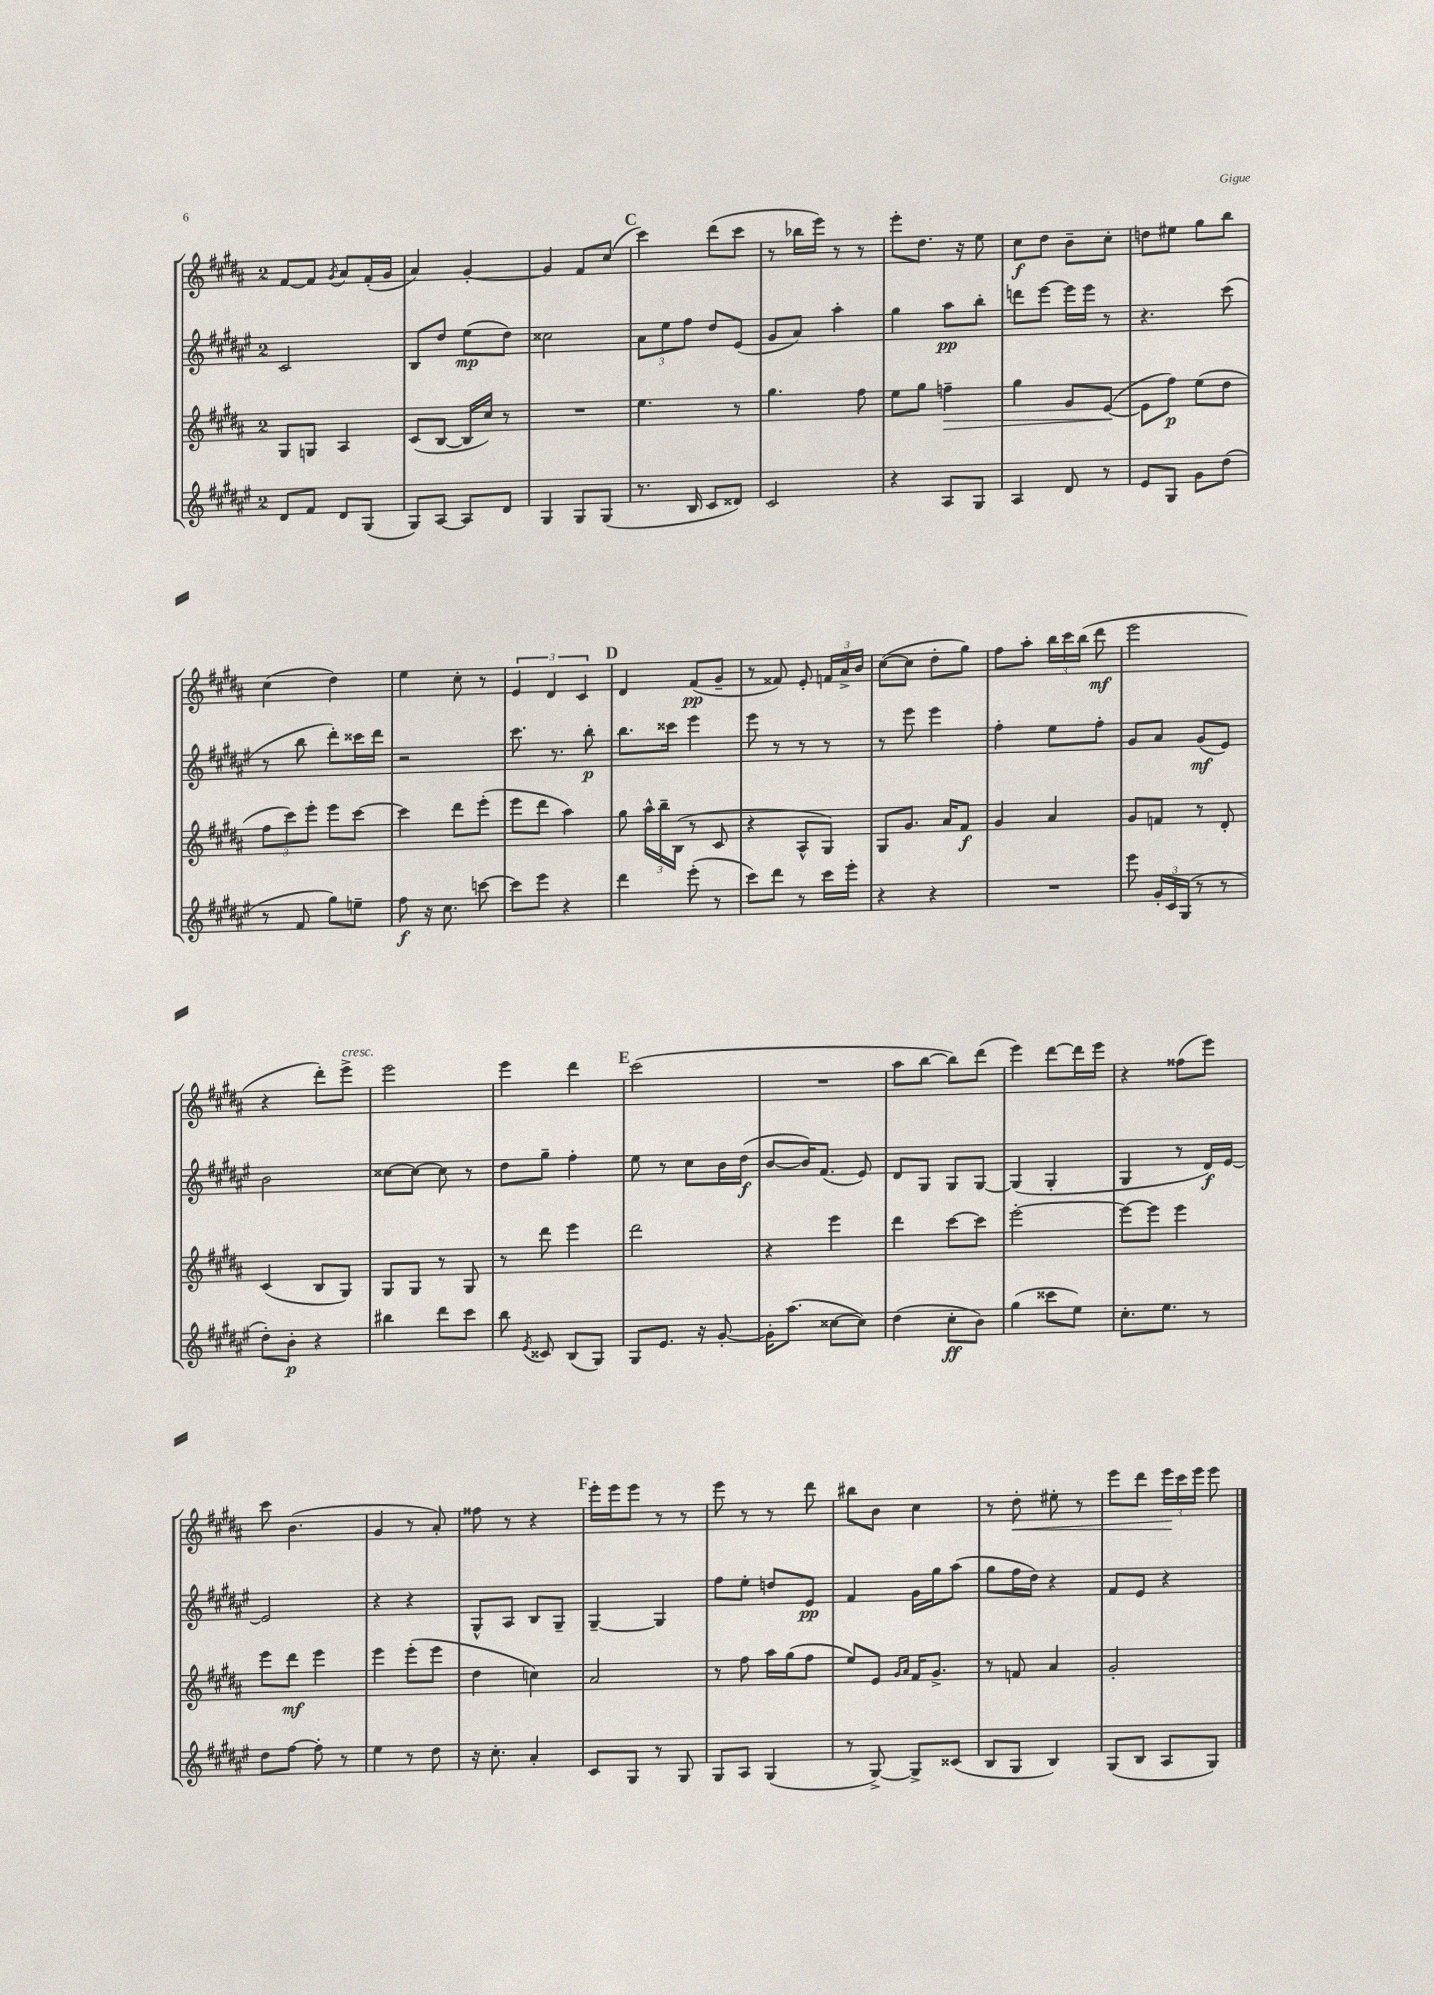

**kern	**dynam	**kern	**dynam	**kern	**dynam	**kern	**dynam
*part4	*part4	*part3	*part3	*part2	*part2	*part1	*part1
*staff4	*staff4	*staff3	*staff3	*staff2	*staff2	*staff1	*staff1
*clefG2	*	*clefG2	*	*clefG2	*	*clefG2	*
*k[f#c#g#d#a#e#]	*	*k[f#c#g#d#a#]	*	*k[f#c#g#d#a#e#]	*	*k[f#c#g#d#a#]	*
*M2/4	*	*M2/4	*	*M2/4	*	*M2/4	*
=57	=57	=57	=57	=57	=57	=57	=57
8d#/L	.	8G#/L	.	2c#/	.	[8f#/L	.
8f#/J	.	8Gn/J	.	.	.	8f#/J]	.
.	.	.	.	.	.	8qg#/	.
8d#/L	.	4A#/	.	.	.	8a#/L	.
(8G#/J	.	.	.	.	.	(16f#'/L	.
.	.	.	.	.	.	16g#/JJ	.
=58	=58	=58	=58	=58	=58	=58	=58
8G#/L)	.	(8c#/L	.	8B/L	.	4a#/)	.
[8A#/J	.	[8B/J	.	8dd#/J	.	.	.
8A#/L]	.	16B/LL]	.	(8ee#\L	mp	[4g#'/	.
.	.	16cc#/JJ)	.	.	.	.	.
8d#/J	.	8r	.	8dd#\J)	.	.	.
=59	=59	=59	=59	=59	=59	=59	=59
4G#/	.	2r	.	2cc##X\	.	4g#/]	.
8G#/L	.	.	.	.	.	8f#/L	.
(8G#/J	.	.	.	.	.	(8cc#/J	.
!!LO:REH:place=s1:t=C
=60	=60	=60	=60	=60	=60	=60	=60
8.r	.	4.ee\	.	12a#\L	.	4ccc#\)	.
.	.	.	.	12ee#\	.	.	.
.	.	.	.	12ff#\J	.	.	.
16B/	.	.	.	.	.	.	.
8c#/L	.	.	.	8dd#/L	.	(8ddd#\L	.
8d##X/J)	.	8r	.	(8e#/J	.	8ccc#\J	.
=61	=61	=61	=61	=61	=61	=61	=61
2c#/	.	4.gg#\	.	8g#/L	.	8r	.
.	.	.	.	8a#/J)	.	16bb-X\LL	.
.	.	.	.	.	.	16eee\JJ)	.
.	.	.	.	4aa#'\	.	8r	.
.	.	8ff#\	.	.	.	8r	.
=62	=62	=62	=62	=62	=62	=62	=62
4r	.	8ee\L	.	4gg#\	.	8eee'\L	.
.	.	8gg#\J	.	.	.	8.dd#\J	.
!	!	!	!LO:HP:b	!	!	!	!
8A#/L	.	4ffn~\	>	8aa#\L	pp	.	.
.	.	.	.	.	.	16r	.
8G#/J	.	.	.	8bb'\J	.	8ee\	.
=63	=63	=63	=63	=63	=63	=63	=63
4A#/	.	4gg#\	.	8dddn\L	.	8cc#\L	f
.	.	.	.	[8eee#\J	.	8dd#\J	.
8d#/	.	8g#/L	.	16eee#\LL]	.	8b~\L	.
.	.	.	.	16eee#\JJ	.	.	.
8r	.	([8e/J	.	8r	.	8cc#'\J	.
.	.	.	]	.	.	.	.
=64	=64	=64	=64	=64	=64	=64	=64
8e#/L	.	8e\L]	.	4.r	.	8ddn\L	.
8G#/J	.	8ff#\J)	p	.	.	8ee#X\J	.
8g#\L	.	(8ee\L	.	.	.	8gg#\L	.
(8dd#\J	.	8dd#\J	.	(8ccc#\	.	8bb\J	.
!!LO:LB:g=z
=65	=65	=65	=65	=65	=65	=65	=65
8r	.	12ff#\L	.	8r	.	(4cc#\	.
.	.	12ccc#\)	.	.	.	.	.
8f#/	.	.	.	8bb\	.	.	.
.	.	12eee'\J	.	.	.	.	.
8gg#\L)	.	8eee\L	.	8ddd#'\L)	.	4dd#\)	.
8een~\J	.	[8ccc#\J	.	16ccc##X\L	.	.	.
.	.	.	.	16ddd#\JJ	.	.	.
=66	=66	=66	=66	=66	=66	=66	=66
8ff#\	f	4ccc#\]	.	2r	.	4ee\	.
16r	.	.	.	.	.	.	.
8.cc#\	.	.	.	.	.	.	.
.	.	8ddd#\L	.	.	.	8cc#'\	.
[8cccn\	.	(8eee'\J	.	.	.	8r	.
=67	=67	=67	=67	=67	=67	=67	=67
8ccc\L]	.	8eee\L	.	8.ccc#\	.	6e/	.
8eee#\J	.	8ddd#\J	.	.	.	.	.
.	.	.	.	.	.	6d#/	.
.	.	.	.	8.r	.	.	.
4r	.	4aa#\)	.	.	.	.	.
.	.	.	.	.	.	6c#/	.
.	.	.	.	8bb'\	p	.	.
!!LO:REH:place=s1:t=D
=68	=68	=68	=68	=68	=68	=68	=68
4ddd#\	.	8gg#\	.	8.bb\L	.	4d#/	.
.	.	24aa#^^\LL	.	.	.	.	.
.	.	24bb~\	.	.	.	.	.
.	.	.	.	16ccc##X\Jk	.	.	.
.	.	(24B\JJ	.	.	.	.	.
(8eee#'\	.	8r	.	4eee#\	.	(8f#/L	pp
8r	.	8c#/	.	.	.	8g#~/J	.
=69	=69	=69	=69	=69	=69	=69	=69
8ccc#\L)	.	4r	.	8eee#\	.	8r	.
8ddd#\J	.	.	.	8r	.	8f##X/)	.
8r	.	8A#^^/L	.	8r	.	8e'/	.
16ccc#\LL	.	8G#/J)	.	8r	.	24fn/LL	.
.	.	.	.	.	.	24a#^/	.
16eee#'\JJ	.	.	.	.	.	.	.
.	.	.	.	.	.	24b/JJ	.
=70	=70	=70	=70	=70	=70	=70	=70
4r	.	8G#/L	.	8r	.	([8cc#\L	.
.	.	8.g#/J	.	8eee#\	.	8cc#\J]	.
4r	.	.	.	4eee#\	.	8dd#'\L	.
.	.	16a#/KL	.	.	.	.	.
.	.	8f#/J	f	.	.	8gg#\J)	.
=71	=71	=71	=71	=71	=71	=71	=71
2r	.	4g#/	.	4ff#'\	.	8ff#\L	.
.	.	.	.	.	.	8aa#'\J	.
.	.	4a#/	.	8ee#\L	.	24bb\LL	.
.	.	.	.	.	.	24ccc#\	.
.	.	.	.	.	.	(24bb\JJ	.
.	.	.	.	8ff#'\J	.	8ddd#\	mf
=72	=72	=72	=72	=72	=72	=72	=72
8eee#\	.	8g#/L	.	8g#/L	.	2eee\	.
24g#'/LL	.	8fn/J	.	8a#/J	.	.	.
24c#/	.	.	.	.	.	.	.
(24G#/JJ	.	.	.	.	.	.	.
8r	.	8r	.	(8g#/L	mf	.	.
8r	.	8d#'/	.	8e#/J)	.	.	.
!!LO:LB:g=z
=73	=73	=73	=73	=73	=73	=73	=73
8dd#'\L)	.	(4c#/	.	2b\	.	4r	.
8b'\J	p	.	.	.	.	.	.
4r	.	8B/L	.	.	.	8ddd#'\L)	.
!	!	!	!	!	!	!LO:TX:a:i:t=cresc.	!
.	.	8G#/J)	.	.	.	8eee^\J	.
=74	=74	=74	=74	=74	=74	=74	=74
4bb#X\	.	8G#/L	.	[8cc##X\L	.	2eee\	.
.	.	8G#/J	.	8cc##\J_	.	.	.
8ddd#\L	.	8r	.	8cc##\]	.	.	.
8ccc#\J	.	8G#/	.	8r	.	.	.
=75	=75	=75	=75	=75	=75	=75	=75
8bb\	.	8r	.	8dd#\L	.	4eee\	.
8qe#/	.	.	.	.	.	.	.
8c##X/	.	8ddd#\	.	8gg#~\J	.	.	.
(8B/L	.	4eee\	.	4ff#'\	.	4ddd#\	.
8G#/J)	.	.	.	.	.	.	.
!!LO:REH:place=s1:t=E
=76	=76	=76	=76	=76	=76	=76	=76
8G#/L	.	2ddd#\	.	8ee#\	.	(2ccc#\	.
8.e#/J	.	.	.	8r	.	.	.
.	.	.	.	8cc#\L	.	.	.
16r	.	.	.	.	.	.	.
[8g#'/	.	.	.	16b\L	.	.	.
.	.	.	.	(16dd#\JJ	f	.	.
=77	=77	=77	=77	=77	=77	=77	=77
16g#'\KL]	.	4r	.	[8b/L	.	2r	.
(8.aa#\J	.	.	.	.	.	.	.
.	.	.	.	16b/K])	.	.	.
.	.	.	.	(8.f#/J	.	.	.
[8cc##X\L	.	4eee\	.	.	.	.	.
8cc##\J])	.	.	.	8e#/)	.	.	.
=78	=78	=78	=78	=78	=78	=78	=78
(4dd#\	.	4ddd#\	.	8d#/L	.	8aa#\L	.
.	.	.	.	8G#/J	.	[8bb\J	.
8cc#'\L	ff	[8ccc#\L	.	8G#/L	.	8bb\L])	.
8b\J)	.	8ccc#\J]	.	[8G#/J	.	(8ddd#\J	.
=79	=79	=79	=79	=79	=79	=79	=79
(4gg#\	.	[2eee'\	.	(4G#/]	.	4eee\)	.
8ccc##X\L	.	.	.	4G#'/	.	[8ddd#\L	.
8ee#\J)	.	.	.	.	.	16ddd#\L]	.
.	.	.	.	.	.	16eee\JJ	.
=80	=80	=80	=80	=80	=80	=80	=80
8.cc#'\L	.	8eee\L_	.	4G#/	.	4r	.
.	.	8eee\J]	.	.	.	.	.
8.ee#\J	.	.	.	.	.	.	.
.	.	4eee\	.	8r	.	(8ff##X\L	.
8r	.	.	.	16d#/LL)	f	8eee\J)	.
.	.	.	.	[16e#/JJ	.	.	.
!!LO:LB:g=z
=81	=81	=81	=81	=81	=81	=81	=81
8dd#\L	.	8eee\L	.	2e#/]	.	8ccc#\	.
[8ff#\J	.	8ddd#\J	mf	.	.	(4.b\	.
8ff#'\]	.	4eee\	.	.	.	.	.
8r	.	.	.	.	.	.	.
=82	=82	=82	=82	=82	=82	=82	=82
4ee#\	.	4eee\	.	4r	.	4g#/	.
8r	.	(8eee'\L	.	4r	.	8r	.
8dd#\	.	8eee\J	.	.	.	8a#'/)	.
=83	=83	=83	=83	=83	=83	=83	=83
16r	.	4dd#\	.	8G#^^/L	.	8ff##X\	.
8.cc#'\	.	.	.	.	.	.	.
.	.	.	.	8A#/J	.	8r	.
4a#'/	.	4ccn\)	.	8B/L	.	4r	.
.	.	.	.	8G#~/J	.	.	.
!!LO:REH:place=s1:t=F
=84	=84	=84	=84	=84	=84	=84	=84
8c#/L	.	2a#/	.	[4G#~/	.	16eee'\LL	.
.	.	.	.	.	.	16eee\J	.
8G#/J	.	.	.	.	.	8eee\J	.
8r	.	.	.	4G#/]	.	8r	.
8G#/	.	.	.	.	.	8r	.
=85	=85	=85	=85	=85	=85	=85	=85
8G#/L	.	8r	.	8ff#\L	.	8eee\	.
8A#/J	.	8ff#\	.	8ee#'\J	.	8r	.
(4G#/	.	16aa#\LL	.	8ddn/L	.	8r	.
.	.	(16gg#\J	.	.	.	.	.
.	.	8ff#\J	.	8e#/J	pp	8ddd#\	.
=86	=86	=86	=86	=86	=86	=86	=86
8r	.	8ee/L)	.	4f#/	.	8bb#X\L	.
[8G#^/)	.	8e/J	.	.	.	8b\J	.
.	.	16qqg#/LL	.	.	.	.	.
.	.	16qqa#/JJ	.	.	.	.	.
8G#^/L]	.	16f#/KL	.	16g#\LL	.	4cc#\	.
.	.	8.g#^/J	.	16gg#\J	.	.	.
(8c##X/J	.	.	.	(8aa#\J	.	.	.
=87	=87	=87	=87	=87	=87	=87	=87
8B/L	.	8r	.	8gg#\L	.	8r	.
!	!	!	!	!	!	!	!LO:HP:b
8G#/J	.	8fn/	.	16ff#\L	.	8dd#'\	<
.	.	.	.	16dd#\JJ)	.	.	.
4B/)	.	4a#/	.	4r	.	8ee#X'\	.
.	.	.	.	.	.	8r	.
=88	=88	=88	=88	=88	=88	=88	=88
(8G#/L	.	2g#'/	.	8f#/L	.	8eee\L	.
8B/J	.	.	.	8e#/J	.	8ddd#\J	.
8A#/L	.	.	.	4r	.	24eee\LL	.
.	.	.	.	.	.	24ccc#\	[
.	.	.	.	.	.	24eee\JJ	.
8G#/J)	.	.	.	.	.	8eee\	.
==	==	==	==	==	==	==	==
*-	*-	*-	*-	*-	*-	*-	*-
